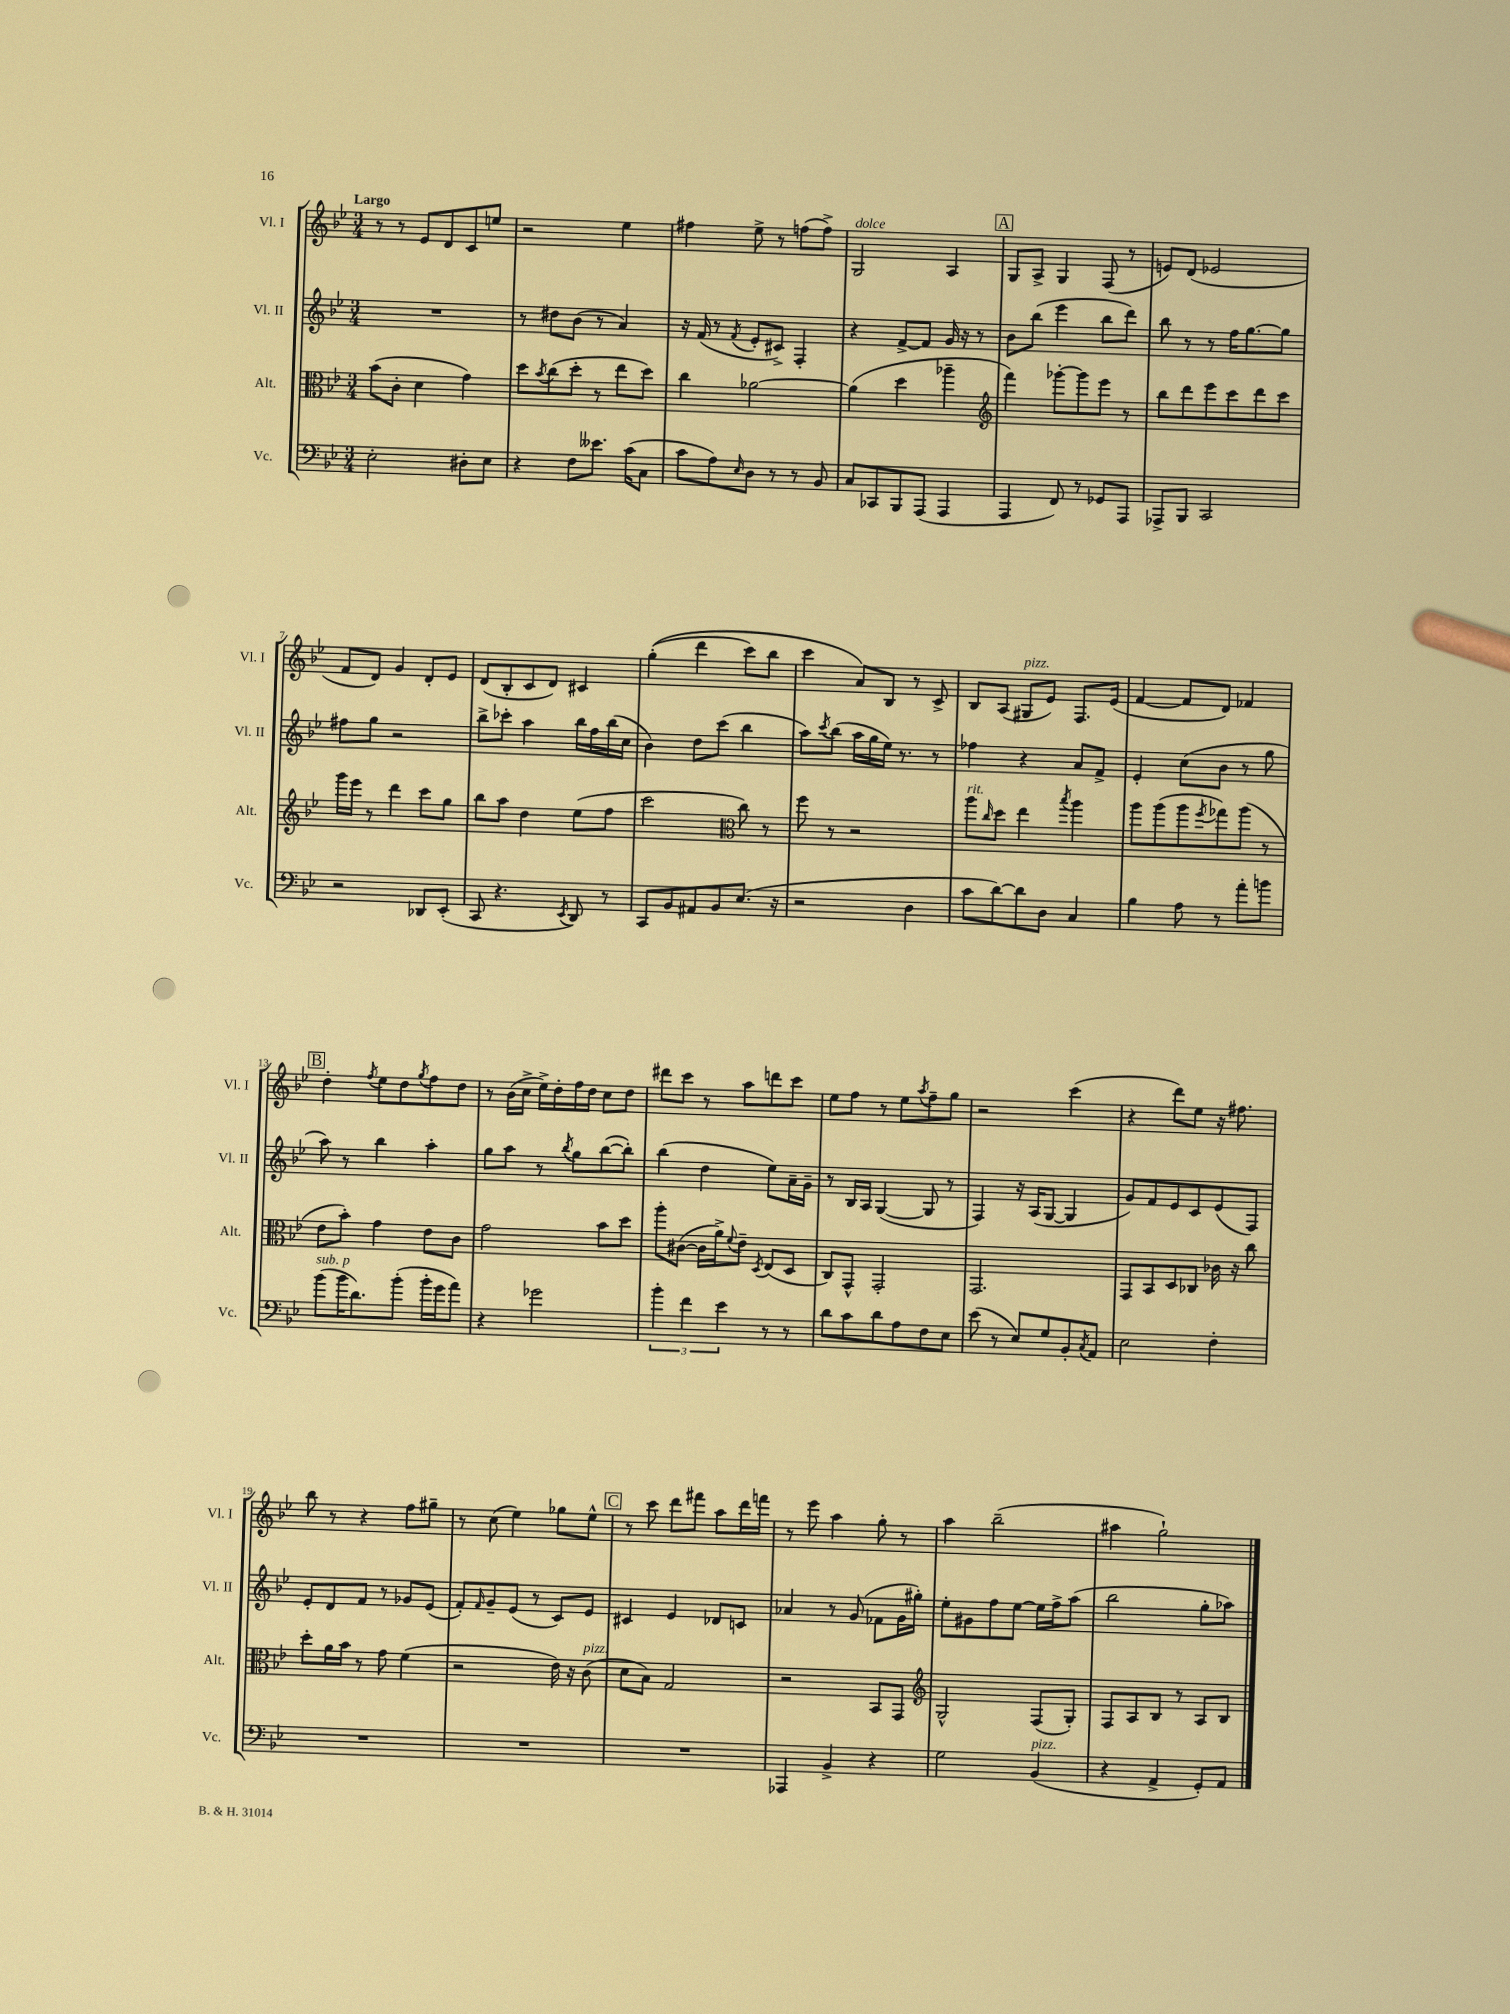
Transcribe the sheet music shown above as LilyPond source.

<<
\new StaffGroup <<
\new Staff = "s0" \with { instrumentName = "Vl. I" shortInstrumentName = "Vl. I" } {
    \clef treble \key bes \major \numericTimeSignature \time 3/4 \tempo "Largo"
    r8 r8 ees'8 d'8 c'8 e''8 |
    r2 ees''4 |
    fis''4 ees''8-> r8 f''8( f''8->) |
    g2^\markup { \italic "dolce" } a4 |
    \mark \markup { \box "A" } g8 a8-> g4 f8( r8 |
    e'8) d'8( ees'2 |
    f'8 d'8) g'4 d'8-. ees'8 |
    d'8( bes8-. c'8 d'8) cis'4 |
    g''4-.(\( d'''4 c'''8) bes''8 |
    c'''4 a'8\) bes8 r8 c'8-> |
    bes8 a8( gis8^\markup { \italic "pizz." } ees'8) f8. ees'16( |
    f'4~ f'8 d'8) fes'4 |
    \mark \markup { \box "B" } d''4-. \acciaccatura { f''8 } ees''8 d''8 \acciaccatura { g''8 } f''8 d''8 |
    r8 bes'16( c''16-> ees''16->) d''16-. f''16 d''16 c''8 d''8 |
    dis'''8 c'''8 r8 a''8 d'''8 c'''8 |
    ees''8 f''8 r8 ees''8 \acciaccatura { a''8 } f''8-- g''8 |
    r2 c'''4( |
    r4 d'''8) ees''8 r16 fis''8. |
    bes''8 r8 r4 f''8 gis''8-- |
    r8 c''8( ees''4) ges''8 ees''8-^ |
    \mark \markup { \box "C" } r8 c'''8 d'''8 fis'''8 a''8 d'''16 f'''16 |
    r8 ees'''8 a''4 g''8-. r8 |
    a''4 bes''2--( |
    ais''4 g''2-!) \bar "|." |
}
\new Staff = "s1" \with { instrumentName = "Vl. II" shortInstrumentName = "Vl. II" } {
    \clef treble \key bes \major \numericTimeSignature \time 3/4
    R2. |
    r8 dis''8 bes'8( r8 a'4) |
    r16 f'16( r8 \acciaccatura { f'8 } ees'8-. cis'8->) f4-. |
    r4 f'8~-> f'8 g'16 r16 r8 |
    \mark \markup { \box "A" } bes'8 bes''8( ees'''4 bes''8 d'''8) |
    bes''8 r8 r8 f''16 g''8.~ g''8 |
    fis''8 g''8 r2 |
    bes''8-> ces'''8-. a''4 bes''16 f''16 bes''16( c''16 |
    bes'4) d''8 c'''8( bes''4 |
    a''8) \acciaccatura { c'''8 } bes''8( a''16 g''16 ees''16) r8. r8 |
    fes''4 r4 a'8 f'8-> |
    ees'4-. c''8( bes'8 r8 g''8 |
    \mark \markup { \box "B" } a''8) r8 bes''4 a''4-. |
    g''8 a''8 r8 \acciaccatura { bes''8 } g''8 bes''8~( bes''8-.) |
    bes''4( d''4 ees''8) a'16-- g'16-- |
    r8 bes16 a16 g4~( g8 r8 |
    f4) r16 a16( g8~ g4 |
    g'8) f'8 ees'8 c'8 ees'8( f8) |
    ees'8-. d'8 f'8 r8 ges'8 ees'8( |
    f'8-.) \grace { f'16 } g'8-- ees'8( r8 c'8) ees'8 |
    \mark \markup { \box "C" } cis'4 ees'4 des'8 c'8 |
    aes'4 r8 g'8( fes'8 g'16 gis''16-.) |
    ees''8-. gis'8 f''8 ees''8~ ees''16 f''16-> a''8( |
    bes''2 g''8-. aes''8) \bar "|." |
}
\new Staff = "s2" \with { instrumentName = "Alt." shortInstrumentName = "Alt." } {
    \clef alto \key bes \major \numericTimeSignature \time 3/4
    bes'8( c'8-. d'4 g'4) |
    d''8 \acciaccatura { bes'8 } c''8( d''8-. r8 ees''8 d''8) |
    c''4 aes'2~ |
    aes'4( d''4 aes''4-- |
    \mark \markup { \box "A" } \clef treble f'''4) ges'''8~-. ges'''8 ees'''8 r8 |
    bes''8 d'''8 ees'''8 c'''8 d'''8 c'''8 |
    g'''16 ees'''16 r8 d'''4 c'''8 g''8 |
    bes''8 a''8 d''4 ees''8( f''8 |
    c'''2 \clef alto c''8) r8 |
    f''8 r8 r2 |
    a''8^\markup { \italic "rit." } \grace { c''16 } d''8 ees''4 \acciaccatura { bes''8 } a''4 |
    a''8 a''8( a''8 \acciaccatura { f''8 } ges''8) a''8( r8 |
    \mark \markup { \box "B" } ees'8 bes'8-.) g'4 ees'8 c'8 |
    g'2 bes'8 d''8 |
    a''8-. cis'8~( cis'16 a'16->) \appoggiatura { f'8 } ees'8-- \acciaccatura { d8 } ees8( d8 |
    c8) g,8-^ g,2-. |
    g,2. |
    g,8 bes,8 d8 ces8 ces'16 r16 c''8 |
    d''8-. a'16 bes'16 r8 g'8 f'4( |
    r2 ees'16) r16 c'8^\markup { \italic "pizz." }( |
    \mark \markup { \box "C" } d'8 bes8) g2 |
    r2 bes,8 g,8 |
    \clef treble g2-^ f8( g8-.) |
    f8 a8 bes8 r8 a8 bes8 \bar "|." |
}
\new Staff = "s3" \with { instrumentName = "Vc." shortInstrumentName = "Vc." } {
    \clef bass \key bes \major \numericTimeSignature \time 3/4
    ees2-. dis8-. ees8 |
    r4 f8 eeses'8. c'16( c8 |
    c'8 a8) \grace { ees16 } d8 r8 r8 bes,8 |
    c8 ces,8 bes,,8 a,,8( a,,4 |
    \mark \markup { \box "A" } a,,4 f,8) r8 ges,8 a,,8 |
    aes,,8-> bes,,8 c,2 |
    r2 des,8 ees,8-.( |
    c,8 r4. \acciaccatura { ees,8 } d,8) r8 |
    c,8 bes,8 ais,8 bes,8 ees8.( r16 |
    r2 d4 |
    c'8 d'8~) d'8 d8 c4 |
    bes4 a8 r8 a'8-. b'8 |
    \mark \markup { \box "B" } bes'8^\markup { \italic "sub. p" }( bes'16 d'8.) bes'8-.( bes'16-. g'16 a'8) |
    r4 ges'2 |
    \tuplet 3/2 { bes'4-. f'4 ees'4 } r8 r8 |
    d'8 c'8 d'8 a8 f8 ees8 |
    ees'8( r8 ees8) g8 bes,8-. \acciaccatura { c8 } a,8 |
    ees2 f4-. |
    R2. |
    R2. |
    \mark \markup { \box "C" } R2. |
    aes,,4 bes,4-> r4 |
    g2 bes,4^\markup { \italic "pizz." }( |
    r4 a,4-> g,8-.) a,8 \bar "|." |
}
>>
>>
